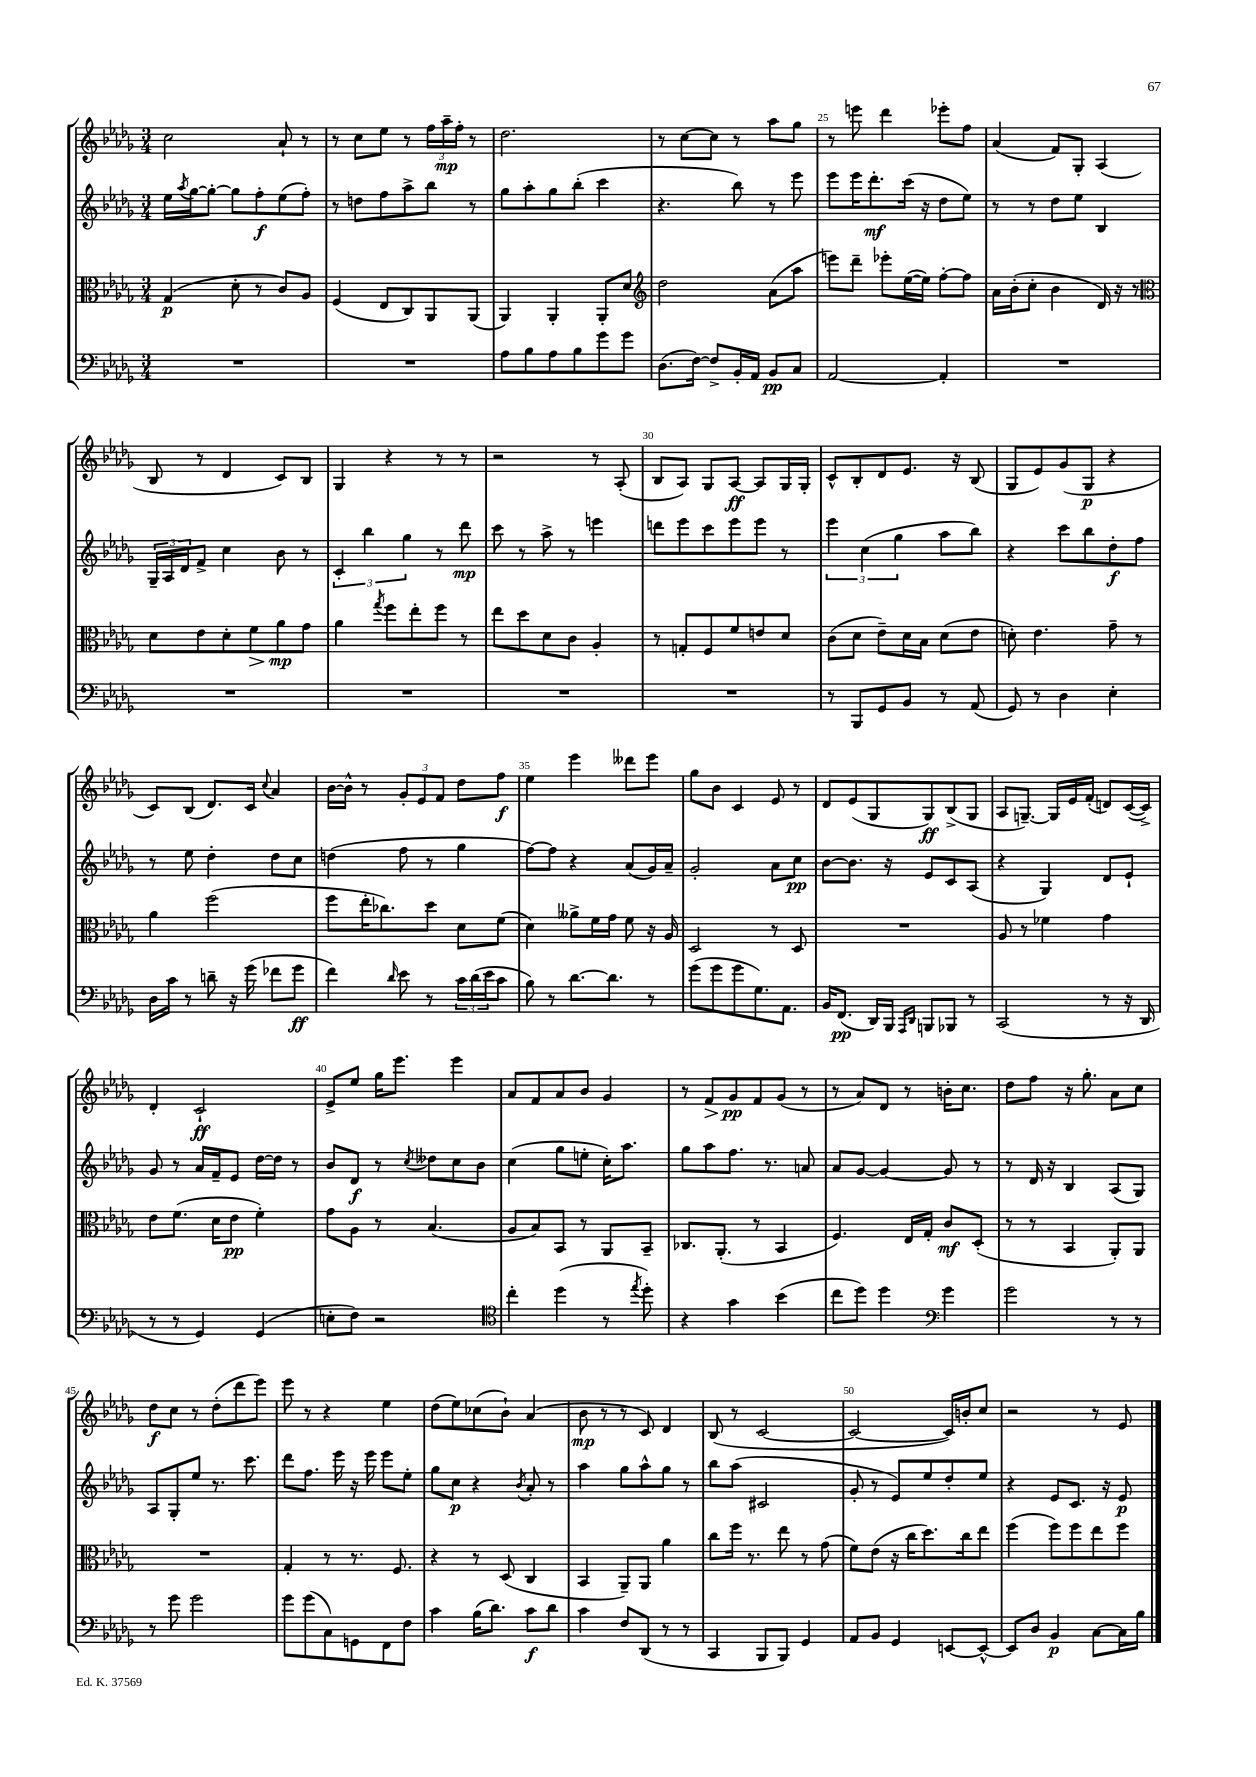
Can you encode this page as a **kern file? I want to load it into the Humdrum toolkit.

**kern	**kern	**kern	**kern
*staff4	*staff3	*staff2	*staff1
*clefF4	*clefC3	*clefG2	*clefG2
*k[b-e-a-d-g-]	*k[b-e-a-d-g-]	*k[b-e-a-d-g-]	*k[b-e-a-d-g-]
*M3/4	*M3/4	*M3/4	*M3/4
2.r	(4G-	16ee-	2cc
.	.	8qaa-	.
.	.	[16gg-	.
.	.	8gg-'_	.
.	8d-'	8gg-]	.
.	8r	8ff'	.
.	8c)	(8ee-	8a-`
.	8A-	8ff')	8r
=	=	=	=
2.r	(4F	8r	8r
.	.	8dd	8cc
.	8E-	8ff	8ee-
.	8C)	8aa-^	8r
.	8AA-	8bb-	24ff
.	.	.	24aa-~
.	.	.	24ff'
.	(8AA-	8r	8r
=	=	=	=
8A-	4AA-)	8gg-	2.dd-
8B-	.	8aa-'	.
8A-	4AA-'	8gg-	.
8B-	.	(8bb-'	.
8g-	8AA-'	4ccc	.
8g-	8d-	.	.
=	=	=	=
*	*clefG2	*	*
(8.D-	2dd-	4.r	8r
.	.	.	[8cc
[16F)	.	.	.
8F^]	.	.	8cc]
16BB-'	.	8bb-)	8r
16AA-	.	.	.
8BB-	(8a-	8r	8aa-
8C	8aa-	8eee-	8gg-
=	=	=	=
[2AA-	8eee)	8eee-	8r
.	8ddd-~	16eee-	8eee
.	.	8.ddd-'	.
.	8eee-'	.	4ddd-
.	([16ee-	(16ccc	.
.	16ee-])	16r	.
4AA-']	[8ff'	8dd-	8eee-'
.	8ff]	8ee-)	8ff
=	=	=	=
2.r	16a-	8r	(4a-
.	(16b-'	.	.
.	8cc'	8r	.
.	4b-	8dd-	8f)
.	.	8ee-	8G-'
.	16d-)	4B-	(4A-
.	16r	.	.
.	8r	.	.
=	=	=	=
*	*clefC3	*	*
2.r	8d-	24G-~	8B-
.	.	24A-	.
.	.	24d-	.
.	8e-	8f^	8r
.	8d-'	4cc	4d-
.	8f	.	.
.	8a-	8b-	8c)
.	8g-	8r	8B-
=	=	=	=
2.r	4a-	6c'	4G-
.	.	6bb-	.
.	8qgg-	.	.
.	8ff	.	4r
.	.	6gg-	.
.	8ee-'	.	.
.	8ff	8r	8r
.	8r	8ddd-	8r
=	=	=	=
2.r	8ee-	8ccc	2r
.	8dd-	8r	.
.	8d-	8aa-^	.
.	8c	8r	.
.	4A-'	4eee	8r
.	.	.	(8A-'
=	=	=	=
2.r	8r	8ddd	8B-
.	8G'	8eee-	8A-)
.	8F	8ccc	8G-
.	8f	8eee-	[8A-
.	8e	8eee-	8A-]
.	8d-	8r	16G-
.	.	.	16G-'
=	=	=	=
8r	(8c	6eee-	8c^^
8BBB-	8d-	.	8B-'
.	.	(6cc	.
8GG-	8e-~)	.	8d-
.	.	6gg-	.
8BB-	16d-	.	8.e-
.	16B-	.	.
8r	(8d-	8aa-	.
.	.	.	16r
(8AA-	8e-	8bb-)	(8B-
=	=	=	=
8GG-)	8d')	4r	8G-
8r	4.e-	.	8e-)
4D-	.	8ccc	(8g-
.	.	8bb-	8G-
4E-'	8g-~	8dd-'	4r
.	8r	8ff	.
=	=	=	=
16D-	4a-	8r	8c)
16c	.	.	.
8r	.	8ee-	(8B-
8d~	(2ff	4dd-'	8.d-)
16r	.	.	.
(16g-	.	.	16c
.	.	.	8qqcc
8f-	.	8dd-	4a-
8g-	.	8cc	.
=	=	=	=
4f)	8ff	(4dd	[16b-
.	.	.	16b-^^]
.	16ee-'	.	8r
.	8.cc-)	.	.
16qqd-	.	.	.
8e-	.	8ff	12g-'
.	.	.	12e-
8r	8dd-	8r	.
.	.	.	12f
24c	8d-	4gg-	8dd-
(24d-	.	.	.
24e-	.	.	.
8c	(8f	.	8ff
=	=	=	=
8B-)	4d-)	[8ff)	4ee-
8r	.	8ff]	.
[8.d-	8a--^	4r	4eee-
.	16f	.	.
8.d-]	16g-	.	.
.	8f	(8a-	8ddd--
8r	16r	16g-)	8eee-
.	16A-	16a-~	.
=	=	=	=
(8g-	2D-	2g-'	8gg-
8g-	.	.	8b-
8g-	.	.	4c
8.G-)	.	.	.
.	8r	8a-	8e-
8.AA-	.	.	.
.	8D-	8cc	8r
=	=	=	=
16BB-	2.r	[8b-	8d-
(8.FF	.	.	.
.	.	8.b-]	(8e-
16DD-)	.	.	8G-
16BBB-	.	16r	.
16qqAAA-	.	.	.
16qqDD-	.	.	.
8BBB	.	8e-	8G-)
8BBB-	.	8c	(8B-^
8r	.	(8A-	8G-
=	=	=	=
(2CC	8A-	4r	8A-
.	8r	.	[8.G~)
.	4f-	4G-)	.
.	.	.	16G]
.	.	.	16e-
.	.	.	(16f'
8r	4g-	8d-	8d)
16r	.	8e-`	([16c
16DD-	.	.	16c^])
=	=	=	=
8r	8e-	8g-	4d-'
8r	(8.f	8r	.
4GG-)	.	16a-	2c`
.	16d-	16f~	.
.	8e-	8e-	.
(4GG-	4f')	[16dd-	.
.	.	16dd-]	.
.	.	8r	.
=	=	=	=
8E'	8g-	8b-	8e-^
8F)	8A-	8d-	8ee-
2r	8r	8r	16gg-
.	.	.	8.eee-
.	.	8qcc	.
.	(4.B-	8dd--	.
.	.	8cc	4eee-
.	.	8b-	.
=	=	=	=
*clefC4	*	*	*
4cc'	8A-	(4cc	8a-
.	8B-)	.	8f
(4dd-	8BB-	8gg-	8a-
.	8r	8ee'	8b-
8r	8AA-	16cc')	4g-
.	.	8.aa-	.
8qee-	.	.	.
8dd-')	8BB-~	.	.
=	=	=	=
4r	8.C-	8gg-	8r
.	.	8aa-	8f
.	(8.AA-'	.	.
4g-	.	8.ff	8g-
.	8r	.	8f
.	.	8.r	.
(4b-	4BB-	.	(8g-
.	.	8a	8r
=	=	=	=
8cc	4.F)	8a-	8r
8dd-)	.	[8g-	8a-)
4dd-	.	4g-_	8d-
.	16E-	.	8r
.	16G-'	.	.
*clefF4	*	*	*
4g-	8c	8g-]	16b'
.	.	.	8.cc
.	(8D-'	8r	.
=	=	=	=
2g-	8r	8r	8dd-
.	8r	16d-	8ff
.	.	16r	.
.	4BB-	4B-	16r
.	.	.	8.gg-'
8r	8AA-')	(8A-	8a-
8r	8AA-	8G-)	8cc
=	=	=	=
8r	2.r	8A-	8dd-
8g-	.	8G-'	8cc
2g-	.	8ee-	8r
.	.	8.r	(8dd-'
.	.	.	8ddd-
.	.	8.ccc	.
.	.	.	8eee-)
=	=	=	=
8g-	4G-'	8ddd-	8eee-
(8g-	.	8.ff	8r
8C)	8r	.	4r
.	.	16eee-	.
8GG	8.r	16r	.
.	.	16eee-	.
8FF	.	8eee-	4ee-
.	8.F	.	.
8F	.	8ee-'	.
=	=	=	=
4c	4r	8gg-	(8dd-
.	.	8cc	8ee-)
(16B-	8r	4r	(8cc-
8.d-)	.	.	.
.	(8D-	.	8b-`)
.	.	8qb-	.
8c	4C	8a-'	(4a-
8d-	.	8r	.
=	=	=	=
4c	4BB-	4aa-	8b-
.	.	.	8r
8F	8AA-~)	8gg-	8r
(8DD-	8AA-	8aa-^^	8c)
8r	4a-	8gg-	4d-
8r	.	8r	.
=	=	=	=
4CC	8cc	8bb-	(8B-
.	16ff	(8aa-	8r
.	8.r	.	.
8BBB-	.	2c#	[2c
8BBB-)	8ee-	.	.
4GG-	8r	.	.
.	(8g-	.	.
=	=	=	=
8AA-	8f)	8g-'	2c_
8BB-	(8e-	8r	.
4GG-	16r	8e-)	.
.	16cc	.	.
.	8.dd-)	8ee-	.
[8EE	.	8dd-'	16c])
.	16cc	.	16b'
8EE^^_	8ee-	8ee-	8cc
=	=	=	=
8EE]	(4ff	4r	2r
8D-	.	.	.
4BB-	8ff)	8e-	.
.	8ff	8.c	.
[8C	8ee-	.	8r
.	.	16r	.
16C]	8ff	8e-	8e-
16B-	.	.	.
==	==	==	==
*-	*-	*-	*-
